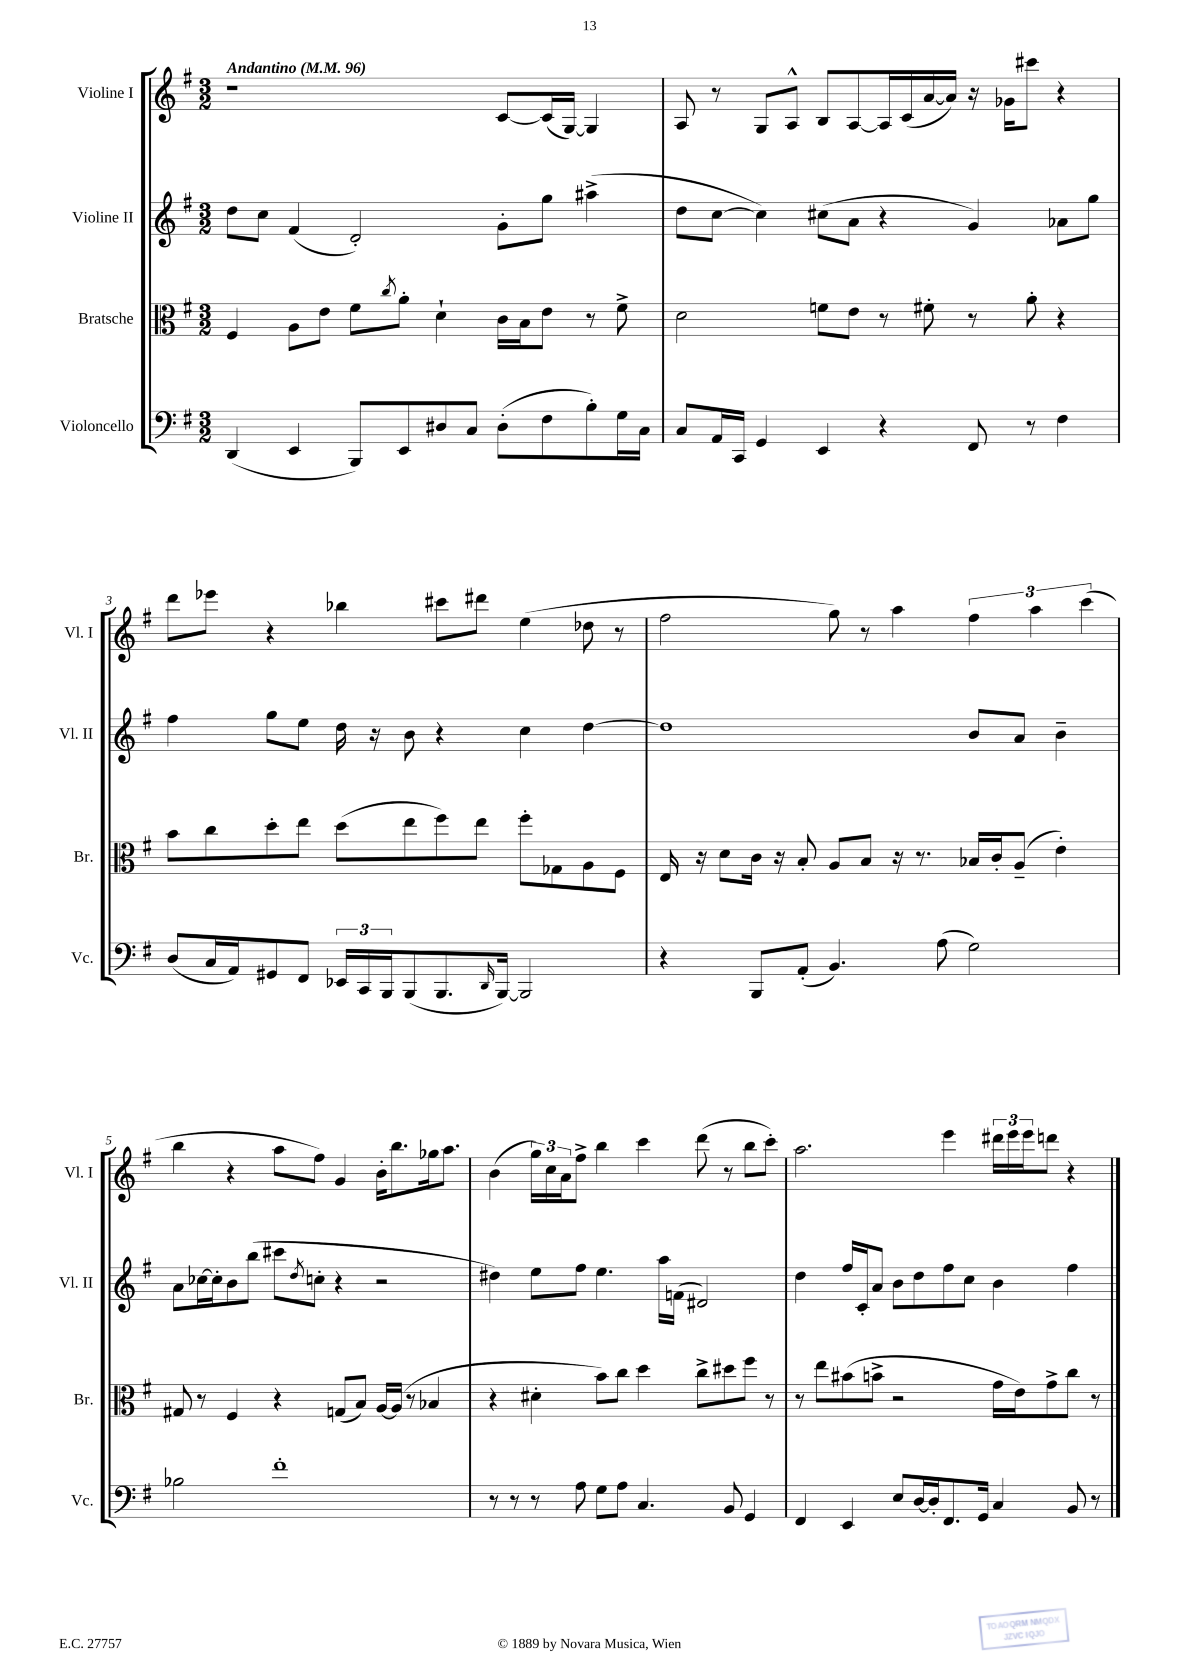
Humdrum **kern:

**kern	**kern	**kern	**kern
*staff4	*staff3	*staff2	*staff1
*clefF4	*clefC3	*clefG2	*clefG2
*k[f#]	*k[f#]	*k[f#]	*k[f#]
*M3/2	*M3/2	*M3/2	*M3/2
*MM96	*MM96	*MM96	*MM96
(4DD	4F#	8dd	1r
.	.	8cc	.
4EE	8A	(4f#	.
.	8e	.	.
8BBB)	8f#	2d')	.
.	8qcc	.	.
8EE	8a'	.	.
8D#	4d`	.	.
8C	.	.	.
(8D#'	16c	8g'	[8c
.	16B	.	.
8F#	8e	8gg	(16c]
.	.	.	[16G)
8B')	8r	(4aa#^	4G]
16G	8f#^	.	.
16C	.	.	.
=	=	=	=
8C	2d	8dd	8A
16AA	.	[8cc	8r
16CC	.	.	.
4GG	.	4cc])	8G
.	.	.	8A^^
4EE	8f	(8cc#	8B
.	8e	8a	[8A
4r	8r	4r	16A]
.	.	.	(16c
.	8f#'	.	[16a
.	.	.	16a])
8FF#	8r	4g)	16r
.	.	.	16g-
8r	8a'	.	8ccc#
4F#	4r	8a-	4r
.	.	8gg	.
=	=	=	=
(8D	8b	4ff#	8ddd
16C	8cc	.	8eee-
16AA)	.	.	.
8GG#	8dd'	8gg	4r
8FF#	8ee	8ee	.
24EE-	(8dd	16dd	4bb-
24CC	.	.	.
.	.	16r	.
24BBB	.	.	.
(8BBB	8ee	8b	.
8.BBB	8ff#)	4r	8ccc#
.	8ee	.	8ddd#
16qqDD	.	.	.
[16BBB)	.	.	.
2BBB]	8ff#'	4cc	(4ee
.	8G-	.	.
.	8A	[4dd	8dd-
.	8F#	.	8r
=	=	=	=
4r	16E	1dd]	2ff#
.	16r	.	.
.	8d	.	.
8BBB	16c	.	.
.	16r	.	.
(8AA'	8B'	.	.
4.BB)	8A	.	8gg)
.	8B	.	8r
.	16r	.	4aa
.	8.r	.	.
(8A	.	.	.
2G)	16B-	8b	6ff#
.	16c'	.	.
.	(8A~	8a	.
.	.	.	6aa
.	4e')	4b~	.
.	.	.	(6ccc
=	=	=	=
2B-	8G#	8a	4bb
.	8r	[16cc-	.
.	.	16cc-']	.
.	4F#	8b	4r
.	.	(8bb	.
1f#'	4r	8ccc#	8aa
.	.	8qdd	.
.	.	8cc'	8ff#)
.	(8G	4r	4g
.	8B)	.	.
.	[16A	2r	16b'
.	(16A]	.	8.bb
.	8r	.	.
.	4B-	.	16gg-
.	.	.	8.aa
=	=	=	=
8r	4r	4dd#)	(4b
8r	.	.	.
8r	4d#'	8ee	24gg)
.	.	.	24cc
.	.	.	24a
8A	.	8ff#	8ff#^
8G	8b)	4.ee	4bb
8A	8cc	.	.
4.C	4dd	.	4ccc
.	.	16aa	.
.	.	(16f	.
.	8cc^	2d#)	(8ddd
8BB	8dd#	.	8r
4GG	8ff#	.	8bb
.	8r	.	8ccc')
=	=	=	=
4FF#	8r	4dd	2.aa
.	8ee	.	.
4EE	(8b#	16ff#	.
.	.	16c'	.
.	8b^	8a	.
8E	2r	8b	.
[16D	.	8dd	.
16D']	.	.	.
8.FF#	.	8ff#	4eee
.	.	8cc	.
16GG	.	.	.
4C	16g	4b	24ddd#
.	.	.	24eee
.	16e)	.	.
.	.	.	24eee
.	8g^	.	8ddd
8BB	8cc	4ff#	4r
8r	8r	.	.
==	==	==	==
*-	*-	*-	*-
